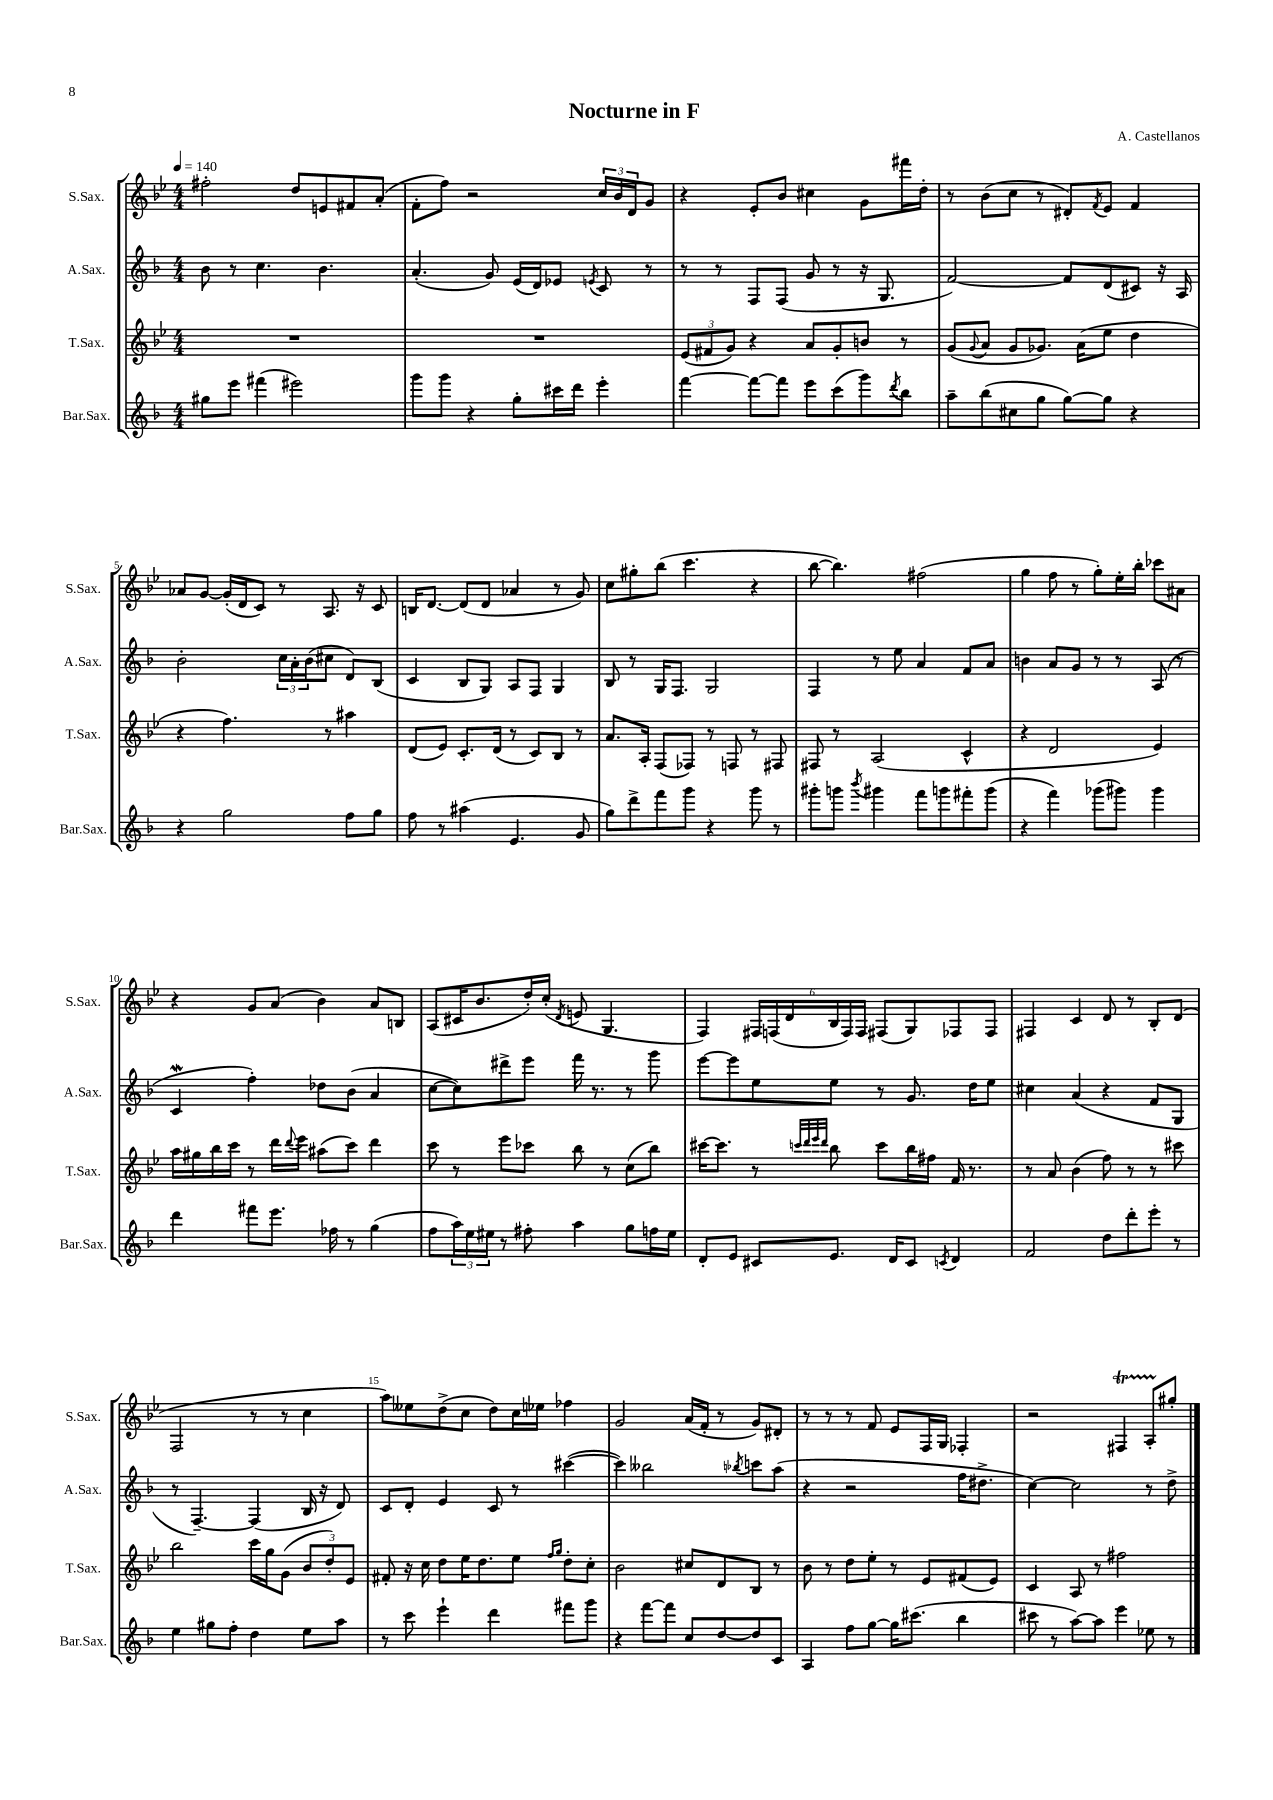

**kern	**kern	**kern	**kern
*part4	*part3	*part2	*part1
*staff4	*staff3	*staff2	*staff1
*I"Bar.Sax.	*I"T.Sax.	*I"A.Sax.	*I"S.Sax.
*I'Bar.Sax.	*I'T.Sax.	*I'A.Sax.	*I'S.Sax.
*clefG2	*clefG2	*clefG2	*clefG2
*k[b-]	*k[b-e-]	*k[b-]	*k[b-e-]
*M4/4	*M4/4	*M4/4	*M4/4
*MM140	*MM140	*MM140	*MM140
=1	=1	=1	=1
8gg#X\L	1r	8b-\	2ff#X'\
8eee\J	.	8r	.
(4fff#X\	.	4.cc\	.
2eee#X\)	.	.	8dd/L
.	.	4.b-\	8en/
.	.	.	8f#X/
.	.	.	(8a'/J
=2	=2	=2	=2
8ggg\L	1r	(4.a'/	8f'\L
8ggg\J	.	.	8ff\J)
4r	.	.	2r
.	.	8g/)	.
8gg'\L	.	(16e/LL	.
.	.	16d/J)	.
16ccc#X\L	.	8e-X/J	.
16ddd\JJ	.	.	.
.	.	8qen/	.
4eee'\	.	8c/	24cc/LL
.	.	.	24b-/
.	.	.	24d/J
.	.	8r	8g/J
=3	=3	=3	=3
[4fff\	(12e-/L	8r	4r
.	12f#X/	.	.
.	.	8r	.
.	12g/J)	.	.
8fff\L_	4r	8F/L	8e-'/L
8fff\J]	.	(8F/J	8b-/J
8eee\L	8a/L	8g/	4cc#X\
(8ccc\	8g'/	8r	.
8ggg\)	8bn/J	16r	8g\L
.	.	8.G/	.
8qddd/	.	.	.
8bb-\J	8r	.	16fff#X\L
.	.	.	16dd'\JJ
=4	=4	=4	=4
8aa~\L	(8g/L	[2f/)	8r
.	8qqg/	.	.
(8bb-\	8a/J	.	(8b-\L
8cc#X\	8g/L	.	8cc\J
8gg\J	8.g-X/J)	.	8r
[8gg\L)	.	8f/L]	8d#X'/L)
.	(16a\KL	.	.
.	.	.	8qf/
8gg\J]	8ee-\J	(8d/	8e-/J
4r	4dd\	8c#X/J)	4f/
.	.	16r	.
.	.	16A/	.
!!LO:LB:g=z
=5	=5	=5	=5
4r	4r	2b-'\	8a-X/L
.	.	.	[8g/J
2gg\	4.ff\)	.	(16g'/LL]
.	.	.	16d/J
.	.	.	8c/J)
.	.	24cc\LL	8r
.	.	24a'\	.
.	.	(24b-\J	.
.	8r	8cc#X\J	8.A/
8ff\L	4aa#X\	8d/L)	.
.	.	.	16r
8gg\J	.	(8B-/J	8c/
=6	=6	=6	=6
8ff\	(8d/L	4c/	16Bn/KL
.	.	.	[8.d/J
8r	8e-/J)	.	.
(4aa#X\	8.c'/L	8B-/L	(8d/L]
.	.	8G/J)	8d/J
.	(16d/Jk	.	.
4.e/	8r	8A/L	4a-X/
.	8c/L)	8F/J	.
.	8B-/J	4G/	8r
8g/	8r	.	8g/)
=7	=7	=7	=7
8gg\L)	8.a/L	8B-/	8cc\L
8ddd^\	.	8r	8gg#X'\
.	16A'/Jk	.	.
8fff\	(8F/L	16G/KL	(8bb-\J
.	.	8.F/J	.
8ggg\J	8F-X/J)	.	4.ccc\
4r	8r	2G/	.
.	8Fn/	.	.
8ggg\	8r	.	4r
8r	8F#X/	.	.
=8	=8	=8	=8
8ggg#X'\L	8F#X/	4F/	[8bb-\
8gggn\J	8r	.	4.bb-\])
8qbbb-/	.	.	.
4ggg#X\	(2A/	8r	.
.	.	8ee\	.
8fff\L	.	4a/	(2ff#X\
8gggn\	.	.	.
8fff#X'\	4c^^/	8f/L	.
(8ggg\J	.	8a/J	.
=9	=9	=9	=9
4r	4r	4bn\	4gg\
4fff\)	2d/	8a/L	8ff\
.	.	8g/J	8r
(8ggg-X\L	.	8r	8gg'\L)
8ggg#X\J)	.	8r	16ee-'\L
.	.	.	16bb-'\JJ
4ggg#\	4e-/)	(8A/	8ccc-X\L
.	.	8r	8a#X\J
!!LO:LB:g=z
=10	=10	=10	=10
4ddd\	16aa\LL	4cW/	4r
.	16gg#X\	.	.
.	16bb-\	.	.
.	16ccc\JJ	.	.
8fff#X\L	8r	4ff'\)	8g/L
8.eee\J	16ddd\LL	.	(8a/J
.	8qqddd/	.	.
.	16eee-\JJ	.	.
.	(8aa#X\L	8dd-X\L	4b-\)
16ff-X\	.	.	.
8r	8ccc\J)	(8b-\J	.
(4gg\	4ddd\	4a/	8a/L
.	.	.	8Bn/J
=11	=11	=11	=11
8ff\L	8ccc\	[8cc\L	(8A/L
24aa\L)	8r	8cc\])	16c#X/K
24ee\	.	.	.
.	.	.	8.b-/
24ee#X\JJ	.	.	.
8r	8eee-\L	8ddd#X^\	.
8ff#X'\	8ccc-X\J	8eee\J	16dd'/L)
.	.	.	(16cc'/JJ
.	.	.	8qd/
4aa\	8bb-\	16fff\	8en/
.	.	8.r	.
.	8r	.	4.G/
8gg\L	(8cc\L	8r	.
16ffn\L	8bb-\J)	8ggg\	.
16ee#\JJ	.	.	.
=12	=12	=12	=12
8d'/L	[16ccc#X\KL	[8eee\L	4F/)
.	8.ccc#\J]	.	.
8e/J	.	8eee\]	.
8c#X/L	8r	8ee\	24F#X/LL
.	.	.	(24Fn/
.	.	.	24d/
.	32qqcccn/LLL	.	.
.	32qqddd/	.	.
.	32qqeee-/	.	.
.	32qqddd/JJJ	.	.
8.e/J	8bb-\	8ee\J	24B-/
.	.	.	24F/)
.	.	.	24F/JJ
.	8ccc\L	8r	(8F#X/L
16d/KL	.	.	.
8c#/J	16bb-\L	8.g/	8G/)
.	16ff#X\JJ	.	.
8qcn/	.	.	.
4d/	16f/	.	8F-X/
.	8.r	16dd\KL	.
.	.	8ee\J	8F-/J
=13	=13	=13	=13
2f/	8r	4cc#X\	4F#X/
.	8a/	.	.
.	(4b-\	(4a/	4c/
8dd\L	8ff\)	4r	8d/
8ddd'\	8r	.	8r
8eee'\J	8r	8f/L	8B-'/L
8r	8ccc#X\	8G/J	(8d/J
!!LO:LB:g=z
=14	=14	=14	=14
4ee\	2bb-\	8r	2F/
.	.	[4.F~/)	.
8gg#X\L	.	.	.
8ff'\J	.	.	.
4dd\	16ccc\LL	(4F/]	8r
.	16gg\J	.	.
.	(8g\J	.	8r
8ee\L	12b-/L	16B-/	4cc\
.	.	16r	.
.	12dd'/)	.	.
8aa\J	.	8d/)	.
.	12e-/J	.	.
=15	=15	=15	=15
8r	8f#X'/	8c/L	8aa\L)
8ccc\	16r	8d'/J	8ee--X\
.	16cc\	.	.
4eee`\	8dd\L	4e/	(8dd^\
.	16ee-\K	.	8cc\J
.	8.dd\	.	.
4ddd\	.	8c/	8dd\L)
.	8ee-\J	8r	16cc\L
.	.	.	16ee-X\JJ
.	16qqff/LL	.	.
.	16qqgg/JJ	.	.
8fff#X\L	8dd'\L	([4ccc#X\	4ff-X\
8ggg\J	8cc'\J	.	.
=16	=16	=16	=16
4r	2b-\	4ccc#\])	2g/
[8fff\L	.	2bb--X\	.
8fff\J]	.	.	.
8cc/L	8cc#X/L	.	(16a/LL
.	.	.	16f'/JJ
[8dd/	8d/	.	8r
.	.	8qbb-X/	.
8dd/]	8B-/J	8cccn\L	8g/L)
8c/J	8r	(8aa\J	8d#X'/J
=17	=17	=17	=17
4A/	8b-\	4r	8r
.	8r	.	8r
8ff\L	8dd\L	2r	8r
[8gg\J	8ee-'\J	.	8f/
16gg\KL]	8r	.	8e-/L
(8.ccc#X\J	.	.	.
.	8e-/L	.	16F/L
.	.	.	16G/JJ
4bb-\	(8f#X/	16ff\KL	4F-X'/
.	.	8.dd#X^\J	.
.	8e-/J)	.	.
=18	=18	=18	=18
8ccc#X\	4c/	[4cc\)	2r
8r	.	.	.
[8aa\L)	8A/	2cc\]	.
8aa\J]	8r	.	.
4eee\	2ff#X\	.	4F#Xt/
8ee-X\	.	8r	8ATTT'/L
8r	.	8dd^\	8gg#X'/J
==	==	==	==
*-	*-	*-	*-
